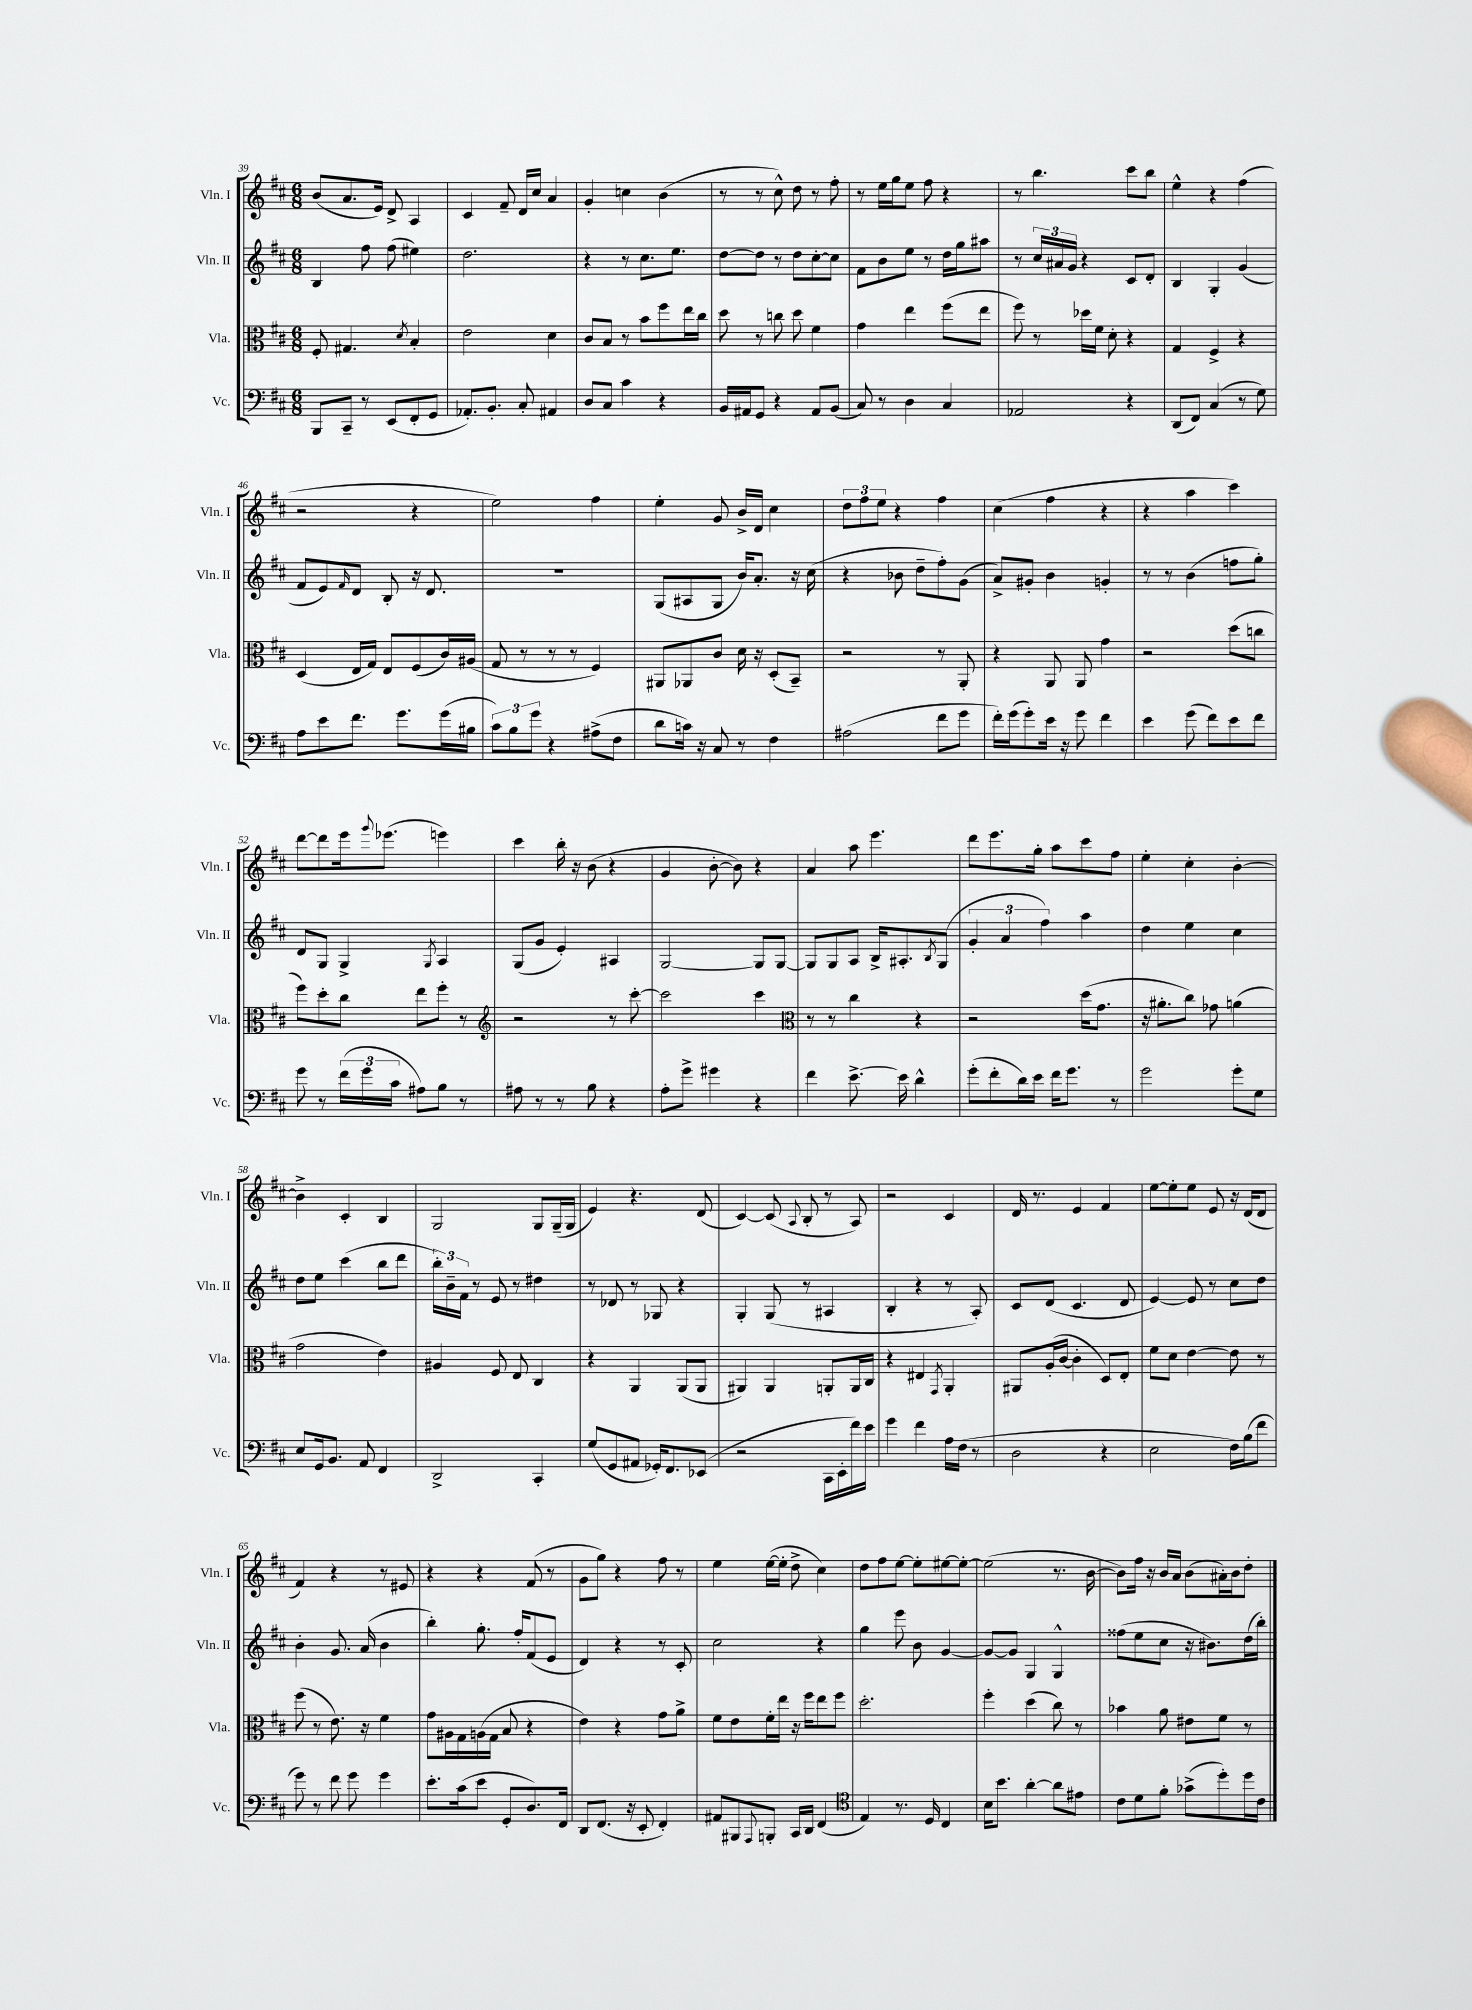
<<
\new StaffGroup <<
\new Staff = "s0" \with { instrumentName = "Vln. I" shortInstrumentName = "Vln. I" } {
    \clef treble \key d \major \numericTimeSignature \time 6/8
    b'8( a'8. e'16) d'8-> a4 |
    cis'4 fis'8-- d'16 cis''16 a'4 |
    g'4-. c''4 b'4( |
    r8 r8 cis''8-^) d''8 r8 fis''8-. |
    r8 e''16 g''16 e''8 fis''8 r4 |
    r8 b''4. cis'''8 b''8 |
    e''4-^ r4 fis''4( |
    r2 r4 |
    e''2) fis''4 |
    e''4-. g'8 b'16-> d'16 cis''4 |
    \tuplet 3/2 { d''8 fis''8 e''8 } r4 fis''4 |
    cis''4( fis''4 r4 |
    r4 a''4 cis'''4) |
    d'''8~ d'''8 e'''16 \appoggiatura { g'''8 } ees'''8.( e'''4) |
    cis'''4 b''16-. r16 b'8( r4 |
    g'4 b'8~-. b'8) r4 |
    a'4 a''8 e'''4. |
    d'''8 e'''8. g''16-. a''8 cis'''8 fis''8 |
    e''4-. cis''4-. b'4~-. |
    b'4-> cis'4-. b4 |
    g2 g8 g16--( g16 |
    e'4) r4. d'8( |
    cis'4~) cis'8( \appoggiatura { a8 } b8-. r8 a8) |
    r2 cis'4 |
    d'16 r8. e'4 fis'4 |
    e''8~ e''8-. e''8 e'8 r16 d'16( d'8 |
    fis'4) r4 r8 eis'8 |
    r4 r4 fis'8( r8 |
    g'8 g''8) r4 fis''8 r8 |
    e''4 e''16~( e''16-. d''8-> cis''4) |
    d''8 fis''8 e''8~ e''8-. eis''8~ eis''8~-. |
    eis''2( r8. b'16~ |
    b'8) fis''16 r16 b'16 a'16 b'8( ais'16-.) b'16 d''8-. \bar "|." |
}
\new Staff = "s1" \with { instrumentName = "Vln. II" shortInstrumentName = "Vln. II" } {
    \clef treble \key d \major \numericTimeSignature \time 6/8
    b4 fis''8 fis''8( eis''4) |
    d''2. |
    r4 r8 cis''8. e''8. |
    d''8~ d''8 r8 d''8 cis''8~-. cis''8 |
    fis'8 b'8 e''8 r8 d''16 g''16 ais''8 |
    r8 \tuplet 3/2 { cis''16 ais'16 g'16 } r4 cis'8 d'8-. |
    b4 g4-. g'4( |
    fis'8 e'8) \grace { fis'16 } d'8 b8-. r16 d'8. |
    R2. |
    g8( ais8 g8 b'16) a'8.-. r16 cis''16( |
    r4 bes'8 d''8-- fis''8-.) g'8( |
    a'8->) gis'8-. b'4 g'4-. |
    r8 r8 b'4( f''8 g''8-.) |
    d'8 g8 g4-> \acciaccatura { g8 } a4 |
    g8( g'8 e'4-.) ais4 |
    g2~ g8 g8~ |
    g8 g8 a8 b16-> ais8.-. \acciaccatura { b8 } g8( |
    \tuplet 3/2 { g'4-. a'4 fis''4) } a''4 |
    d''4 e''4 cis''4 |
    d''8 e''8 cis'''4( b''8 d'''8 |
    \tuplet 3/2 { b''16-.) b'16-- fis'16 } r8 e'8 r8 dis''4 |
    r8 des'8 r8 ges8 r4 |
    g4-. g8( r8 ais4 |
    b4-. r4 r8 a8-.) |
    cis'8 d'8( cis'4. d'8 |
    e'4~) e'8 r8 cis''8 d''8 |
    b'4-. g'8. a'16( b'4 |
    b''4-.) g''8.-. fis''16-. fis'8( e'8 |
    d'4) r4 r8 cis'8-. |
    cis''2 r4 |
    g''4 e'''8 b'8 g'4~ |
    g'8~ g'8 g4 g4-^ |
    fisis''8( e''8 cis''8 r16 bis'8.) d''16( b''16-.) \bar "|." |
}
\new Staff = "s2" \with { instrumentName = "Vla." shortInstrumentName = "Vla." } {
    \clef alto \key d \major \numericTimeSignature \time 6/8
    fis8-. gis4. \acciaccatura { d'8 } b4-. |
    e'2 d'4 |
    cis'8 b8 r8 b'8 fis''8 e''16 cis''16 |
    d''8 r8 c''8 d''8 fis'4 |
    g'4 e''4 fis''8( e''8 |
    fis''8) r8 des''16 fis'16 d'8-. r4 |
    g4 fis4-> r4 |
    d4( e16 g16) e8 fis8( cis'16) ais16( |
    g8 r8 r8 r8 fis4) |
    ais,8 aes,8 cis'8 d'16 r16 d8-.( b,8--) |
    r2 r8 a,8-. |
    r4 a,8 a,8 g'4 |
    r2 d''8( c''8 |
    fis''8) d''8-. cis''8 e''8 fis''8-. r8 |
    \clef treble r2 r8 cis'''8~-. |
    cis'''2 cis'''4 |
    \clef alto r8 r8 cis''4 r4 |
    r2 d''16( g'8. |
    r16 ais'8.-. cis''8) ges'8 a'4( |
    g'2 e'4) |
    ais4 fis8 e8 cis4 |
    r4 a,4 a,8( a,8 |
    ais,4) ais,4 a,8-. a,16 cis16 |
    r4 eis4 \acciaccatura { g,8 } a,4-. |
    ais,8 a16-.( cis'16~ cis'4-. d8) e8-. |
    fis'8 d'8 e'4~ e'8 r8 |
    fis''8( r8 e'8.) r16 fis'4 |
    g'8 ais16 g16 a16( g16 b8 r4 |
    e'4) r4 g'8 a'8-> |
    fis'8 e'8 fis'16-. e''16 r16 fis''16 e''8 fis''8 |
    d''2.-. |
    fis''4-. d''4( cis''8) r8 |
    bes'4 a'8 eis'8 fis'8 r8 \bar "|." |
}
\new Staff = "s3" \with { instrumentName = "Vc." shortInstrumentName = "Vc." } {
    \clef bass \key d \major \numericTimeSignature \time 6/8
    b,,8 cis,8-- r8 e,8( fis,8-. g,8 |
    aes,8.-.) b,8.-. cis8-. ais,4 |
    d8 cis8 cis'4 r4 |
    b,16 ais,16 g,8 r4 ais,8 b,8( |
    cis8) r8 d4 cis4 |
    aes,2 r4 |
    d,8( fis,8) cis4( r8 g8) |
    a8 e'8 fis'8. g'8. g'16( bis16 |
    \tuplet 3/2 { cis'8) b8 g'8 } r4 ais8->( fis8 |
    d'8 c'16) r16 cis8 r8 fis4 |
    ais2( fis'8 g'8 |
    fis'16-.) g'16( g'8-.) e'16 r16 g'8 fis'4 |
    e'4 g'8( fis'8) e'8 fis'8 |
    g'8 r8 \tuplet 3/2 { fis'16( g'16 cis'16 } ais8) b8 r8 |
    ais8 r8 r8 b8 r4 |
    a8-. g'8-> gis'4 r4 |
    fis'4 e'8.~-> e'16 d'4-^ |
    g'8-.( fis'8-. d'16) e'16 fis'16 g'8. r8 |
    g'2 g'8-. g8 |
    e8 g,16 b,8. a,8 fis,4 |
    d,2-> cis,4-. |
    g8( g,8 ais,8 ges,16-.) fis,8. ees,8( |
    r2 cis,16 e,16-. fis'16) e'16 |
    g'4 fis'4 a16 fis16( r8 |
    d2 r4 |
    e2 fis16) b16( fis'8 |
    g'8) r8 fis'8 g'8 g'4 |
    e'8.-. cis'16( e'8 g,8-. d8.) fis,16 |
    d,8 fis,8.( r16 e,8-. fis,4-.) |
    ais,8 bis,,8 \appoggiatura { a,,8 } b,,8-. cis,16 d,16 fis,4( |
    \clef tenor e4) r8. d16 cis4 |
    b16 b'8. a'4~-. a'8 eis'8 |
    cis'8 d'8 fis'8-. ges'8->( d''8-.) d''16 cis'16 \bar "|." |
}
>>
>>
\layout { \context { \Score currentBarNumber = #39 } }
